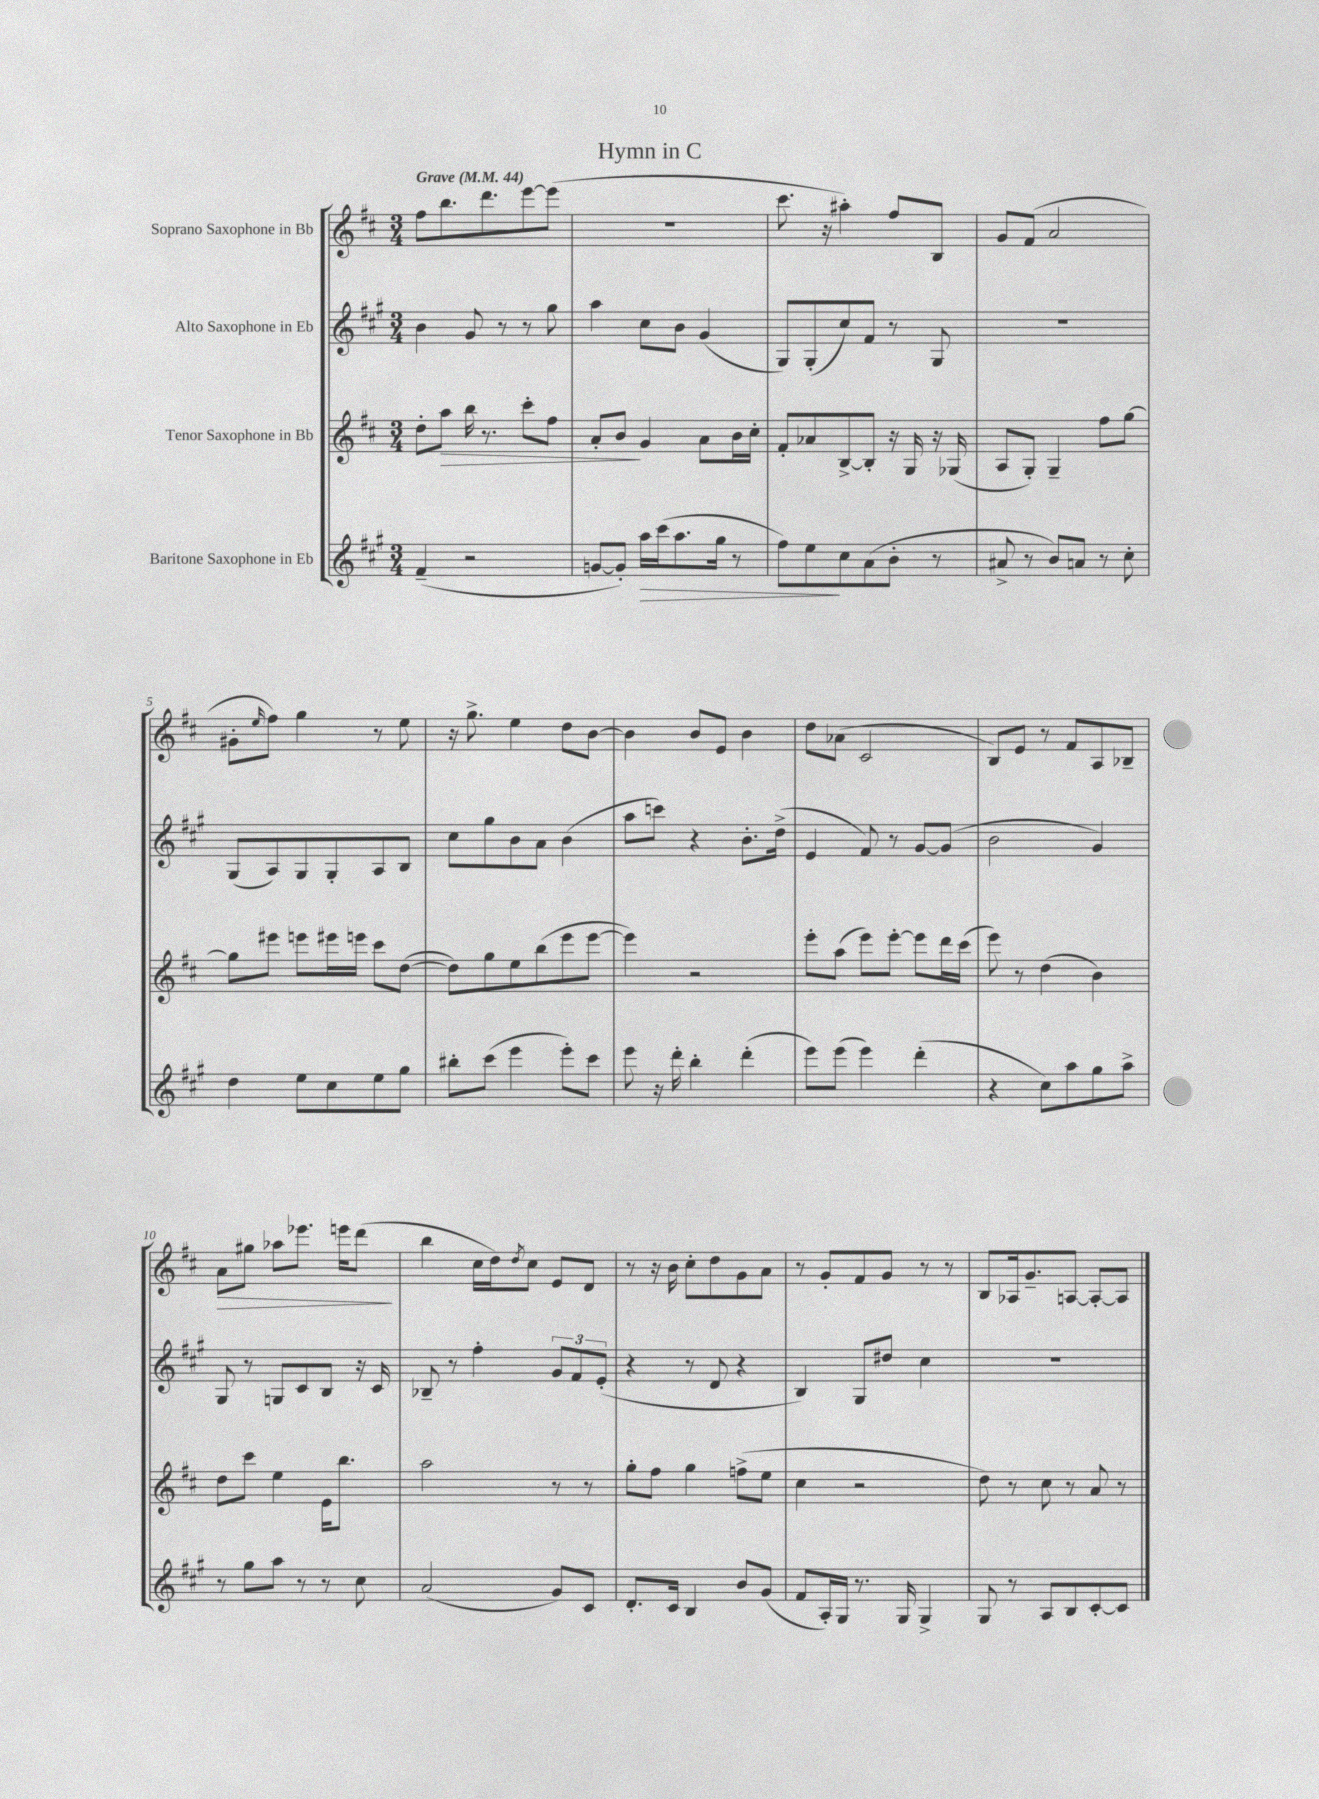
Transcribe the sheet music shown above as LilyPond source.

\header { title = "Hymn in C" }
<<
\new StaffGroup <<
\new Staff = "s0" \with { instrumentName = "Soprano Saxophone in Bb" } {
    \clef treble \key d \major \numericTimeSignature \time 3/4 \tempo "Grave" 4 = 44
    fis''8 b''8. d'''8. e'''8~ e'''8( |
    R2. |
    cis'''8. r16 ais''4-.) fis''8 b8 |
    g'8 fis'8( a'2 |
    gis'8-. \grace { e''16 } fis''8) g''4 r8 e''8 |
    r16 g''8.-> e''4 d''8 b'8~ |
    b'4 b'8 e'8 b'4 |
    d''8 aes'8( cis'2 |
    b8) e'8 r8 fis'8 a8 bes8-- |
    a'8\> gis''8 aes''8 ees'''8. e'''16 d'''8\!( |
    b''4 cis''16 d''16) \acciaccatura { d''8 } cis''8 e'8 d'8 |
    r8 r16 b'16 cis''8-. d''8 g'8 a'8 |
    r8 g'8-. fis'8 g'8 r8 r8 |
    b8 aes16 g'8.-- a8~ a8~-. a8 \bar "|." |
}
\new Staff = "s1" \with { instrumentName = "Alto Saxophone in Eb" } {
    \clef treble \key a \major \numericTimeSignature \time 3/4
    b'4 gis'8 r8 r8 gis''8 |
    a''4 cis''8 b'8 gis'4( |
    gis8) gis8-.( cis''8) fis'8 r8 gis8 |
    R2. |
    gis8( a8) gis8 gis8-. a8 b8 |
    cis''8 gis''8 b'8 a'8 b'4( |
    a''8 c'''8) r4 b'8.-. d''16->( |
    e'4 fis'8) r8 gis'8~ gis'8( |
    b'2 gis'4) |
    gis8 r8 g8 cis'8 b8 r16 cis'16 |
    bes8-- r8 fis''4-. \tuplet 3/2 { gis'8 fis'8 e'8-.( } |
    r4 r8 d'8 r4 |
    b4) gis8 dis''8 cis''4 |
    R2. \bar "|." |
}
\new Staff = "s2" \with { instrumentName = "Tenor Saxophone in Bb" } {
    \clef treble \key d \major \numericTimeSignature \time 3/4
    d''8-. a''8\> b''16 r8. cis'''8-. fis''8 |
    a'8-. b'8\! g'4 a'8 b'16 cis''16-. |
    fis'8-. aes'8 b8~-> b8-. r16 g16 r16 ges16( |
    a8 g8-.) g4-- fis''8 g''8~ |
    g''8 eis'''8 e'''8 eis'''16 e'''16 cis'''8 d''8~( |
    d''8) g''8 e''8 b''8( e'''8 e'''8~ |
    e'''4) r2 |
    e'''8-. a''8( e'''8) e'''8~-. e'''8 d'''16 cis'''16( |
    e'''8) r8 d''4( b'4) |
    d''8 cis'''8 e''4 e'16 b''8. |
    a''2 r8 r8 |
    g''8-. fis''8 g''4 f''8->( e''8 |
    cis''4 r2 |
    d''8) r8 cis''8 r8 a'8 r8 \bar "|." |
}
\new Staff = "s3" \with { instrumentName = "Baritone Saxophone in Eb" } {
    \clef treble \key a \major \numericTimeSignature \time 3/4
    fis'4--( r2 |
    g'8~ g'8-.) a''16\> cis'''16( a''8. gis''16 r8 |
    fis''8) e''8\! cis''8 a'8( b'8-. r8 |
    ais'8-> r8 b'8) a'8 r8 cis''8-. |
    d''4 e''8 cis''8 e''8 gis''8 |
    bis''8-. cis'''8( e'''4 e'''8-.) cis'''8 |
    e'''8 r16 d'''16-. b''4-. d'''4-.( |
    e'''8) e'''8( e'''4) d'''4-.( |
    r4 cis''8) a''8 gis''8 a''8-> |
    r8 gis''8 a''8 r8 r8 cis''8 |
    a'2( gis'8) cis'8 |
    d'8.-. cis'16 b4 b'8 gis'8( |
    fis'8 a16-.) gis16 r8. gis16 gis4-> |
    gis8 r8 a8 b8 cis'8~-. cis'8 \bar "|." |
}
>>
>>
